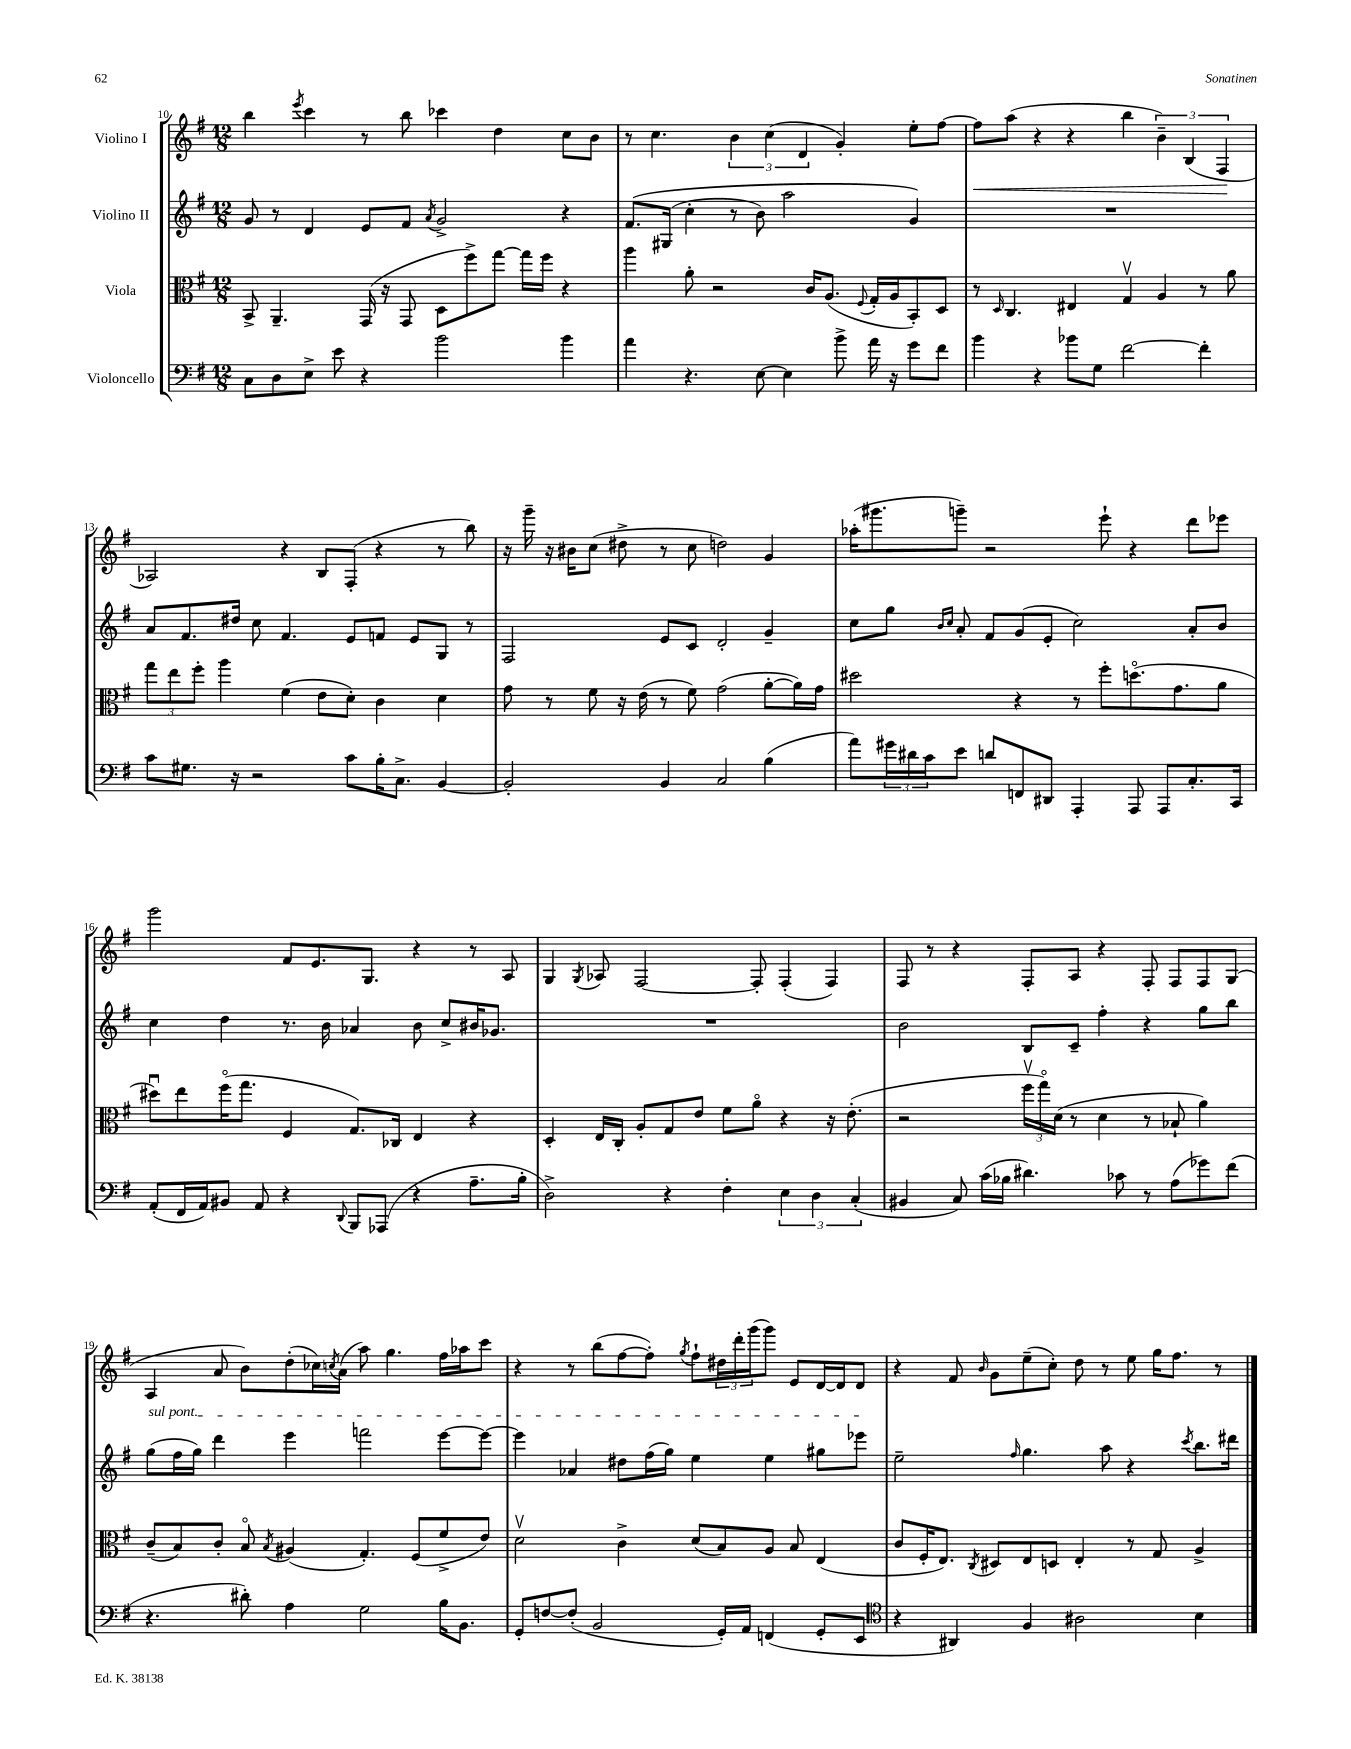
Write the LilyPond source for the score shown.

<<
\new StaffGroup <<
\new Staff = "s0" \with { instrumentName = "Violino I" } {
    \clef treble \key g \major \numericTimeSignature \time 12/8
    b''4 \acciaccatura { e'''8 } c'''4 r8 b''8 ces'''4 d''4 c''8 b'8 |
    r8 c''4. \tuplet 3/2 { b'4 c''4( d'4 } g'4-.) e''8-. fis''8~ |
    fis''8\< a''8( r4 r4 b''4 \tuplet 3/2 { b'4--) b4( fis4\! } |
    aes2) r4 b8 fis8-.( r4 r8 b''8) |
    r16 g'''16-- r16 bis'16 c''8( dis''8-> r8 c''8 d''2) g'4 |
    aes''16-.( gis'''8. g'''8--) r2 e'''8-! r4 d'''8 ees'''8 |
    g'''2 fis'8 e'8. g8. r4 r8 a8 |
    g4 \acciaccatura { g8 } aes8 fis2~ fis8-. fis4-.( fis4) |
    fis8 r8 r4 fis8-. a8 r4 fis8-. fis8 fis8 g8( |
    a4 a'8 b'8) d''8-.( ces''16) \acciaccatura { c''8 } a'16( a''8) g''4. fis''16 aes''16 c'''8 |
    r4 r8 b''8( fis''8~ fis''8-.) \acciaccatura { g''8 } fis''8-! \tuplet 3/2 { dis''16 d'''16-. g'''16( } g'''8) e'8 d'16~ d'16 d'8 |
    r4 fis'8 \grace { b'16 } g'8 e''8--( c''8-.) d''8 r8 e''8 g''16 fis''8. r8 \bar "|." |
}
\new Staff = "s1" \with { instrumentName = "Violino II" } {
    \clef treble \key g \major \numericTimeSignature \time 12/8
    g'8 r8 d'4 e'8 fis'8 \acciaccatura { a'8 } g'2-> r4 |
    fis'8.\( gis16( c''4-. r8 b'8) a''2 g'4\) |
    R1. |
    a'8 fis'8. dis''16 c''8 fis'4. e'8 f'8 e'8 g8 r8 |
    fis2 e'8 c'8 d'2-. g'4-- |
    c''8 g''8 \grace { b'16 c''16 } a'8-. fis'8 g'8( e'8-. c''2) a'8-. b'8 |
    c''4 d''4 r8. b'16 aes'4 b'8 c''8-> bis'16 ges'8. |
    R1. |
    b'2 b8 c'8-- fis''4-. r4 g''8 b''8 |
    \once \override TextSpanner.bound-details.left.text = \markup { \italic "sul pont." } g''8\startTextSpan( fis''16 g''16) d'''4 e'''4 f'''2 e'''8~ e'''8~ |
    e'''4 aes'4 dis''8 fis''16( g''16) e''4 e''4 gis''8 ees'''8\stopTextSpan |
    e''2-- \grace { fis''16 } g''4. a''8 r4 \acciaccatura { c'''8 } b''8. dis'''16 \bar "|." |
}
\new Staff = "s2" \with { instrumentName = "Viola" } {
    \clef alto \key g \major \numericTimeSignature \time 12/8
    b,8-> a,4.-- g,16( r16 g,8 d8 fis''8->) g''8~ g''16 fis''16 r4 |
    a''4 a'8-. r2 c'16 a8.( \appoggiatura { fis8 } g16-. a16 b,8-.) d8 |
    r8 \grace { d16 } c4. eis4 g4\upbow a4 r8 a'8 |
    \tuplet 3/2 { g''8 e''8 fis''8-. } a''4 fis'4( e'8 d'8-.) c'4 d'4 |
    g'8 r8 fis'8 r16 e'16( r8 fis'8) g'2( a'8~-. a'16) g'16 |
    dis''2 r4 r8 fis''8-. d''8.\flageolet( g'8. a'8 |
    dis''8\downbow) e''8 fis''16\flageolet( g''8. fis4 g8.) ces16 e4 r4 |
    d4-. e16 c16-. a8-. g8 e'8 fis'8 a'8\flageolet r4 r16 e'8.-.( |
    r2 \tuplet 3/2 { fis''16\upbow g''16\flageolet) d'16( } r8 d'4 r8 bes8-! a'4) |
    c'8--( b8) c'8-. b8\flageolet \acciaccatura { b8 } ais4( g4.-.) fis8( fis'8-> e'8) |
    d'2\upbow c'4-> d'8( b8) a8 b8 e4( |
    c'8 fis16-. e8.) \acciaccatura { c8 } dis8 e8 d8 e4-. r8 g8 a4-> \bar "|." |
}
\new Staff = "s3" \with { instrumentName = "Violoncello" } {
    \clef bass \key g \major \numericTimeSignature \time 12/8
    c8 d8 e8-> e'8 r4 b'2 b'4 |
    a'4 r4. e8~ e4 b'8-> a'16 r16 g'8 fis'8 |
    b'4 r4 bes'8 g8 fis'2~ fis'4-. |
    c'8 gis8. r16 r2 c'8 b16-. c8.-> b,4~ |
    b,2-. b,4 c2 b4( |
    a'8) \tuplet 3/2 { gis'16 dis'16 c'16 } e'8 d'8 f,8 dis,8 a,,4-. a,,8 a,,8 c8.-. c,16 |
    a,8-.( fis,16 a,16) bis,8 a,8 r4 \appoggiatura { d,8 } b,,8 aes,,8( r4 a8.-- b16-. |
    d2->) r4 fis4-. \tuplet 3/2 { e4 d4 c4-.( } |
    bis,4 c8) c'16( bes16 dis'4.) ces'8 r8 a8( ges'8) fis'8( |
    r4. dis'8-.) a4 g2 b16 b,8. |
    g,8-. f8~ f8-.( b,2 g,16-.) a,16 f,4( g,8-. e,8 |
    \clef tenor r4 ais,4) fis4 ais2 b4 \bar "|." |
}
>>
>>
\layout { \context { \Score currentBarNumber = #10 } }
